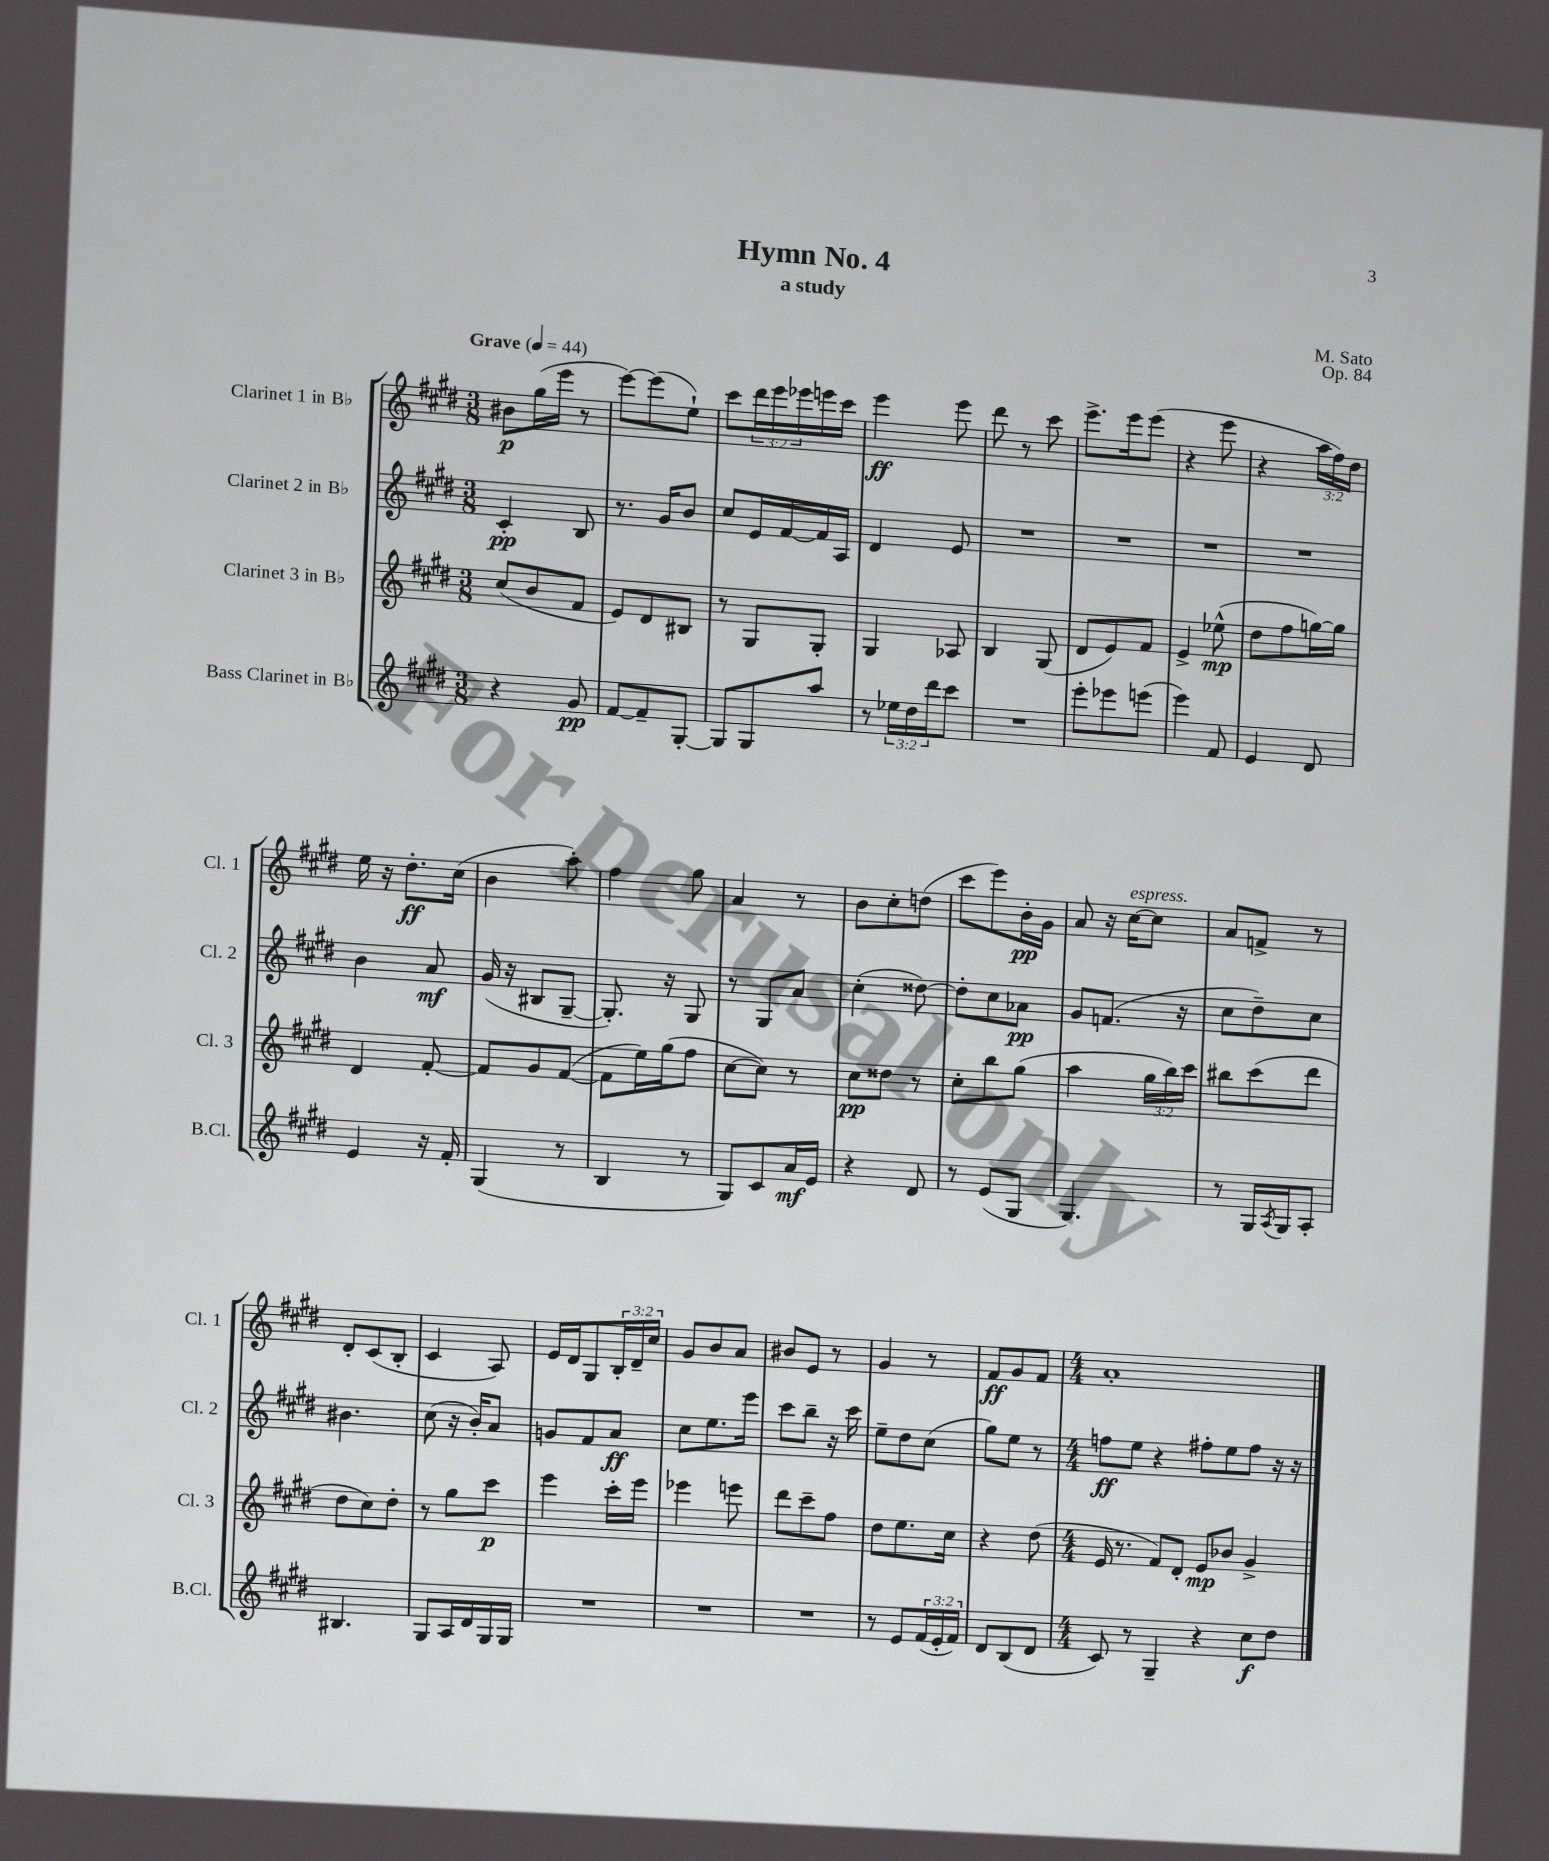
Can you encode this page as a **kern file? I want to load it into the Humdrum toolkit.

**kern	**kern	**kern	**kern
*staff4	*staff3	*staff2	*staff1
*clefG2	*clefG2	*clefG2	*clefG2
*k[f#c#g#d#]	*k[f#c#g#d#]	*k[f#c#g#d#]	*k[f#c#g#d#]
*M3/8	*M3/8	*M3/8	*M3/8
*MM44	*MM44	*MM44	*MM44
4r	(8cc#	4c#'	8b#
.	8b	.	(16gg#
.	.	.	16eee
8g#	8f#	8B	8r
=	=	=	=
[8f#	8e)	8.r	[8eee)
8f#~]	8d#	.	(8eee]
.	.	16g#	.
[8G#'	8B#	8b	8ee`)
=	=	=	=
8G#]	8r	8cc#	8ccc#
8G#	8G#	16e	24ddd#
.	.	.	24eee
.	.	[16f#	.
.	.	.	24eee-
8aa	8G#'	16f#]	16eee
.	.	16A	16ccc#
=	=	=	=
8r	4G#	4d#	4eee
24ee-	.	.	.
24dd#	.	.	.
24ddd#	.	.	.
8ccc#	8A-	8e	8eee
=	=	=	=
4.r	4B	4.r	8ddd#
.	.	.	8r
.	(8G#	.	8ccc#
=	=	=	=
8eee'	8d#	4.r	8.eee^
8eee-	8e)	.	.
.	.	.	16eee
(8eee	8f#	.	(8eee
=	=	=	=
4eee)	4e^	4.r	4r
8f#	(8ee-^^	.	8eee
=	=	=	=
4e	8dd#	4.r	4r
.	8ff#	.	.
8d#	[16gg)	.	24aa
.	.	.	24ff#)
.	16gg]	.	.
.	.	.	24dd#
=	=	=	=
4e	4d#	4b	16ee
.	.	.	16r
.	.	.	8.dd#'
16r	[8f#'	8a	.
16f#'	.	.	(16cc#
=	=	=	=
(4G#	8f#]	(16g#	4b
.	.	16r	.
.	8g#	8B#	.
8r	([8f#	[8G#~	8aa')
=	=	=	=
4B	8f#]	8.G#'])	4ff#
.	16ee)	.	.
.	(16gg#	16r	.
8r	8ff#	8G#	8gg#
=	=	=	=
8G#)	[8cc#	8r	4a
8c#	8cc#])	8G#	.
16a	8r	8a	8r
16e	.	.	.
=	=	=	=
4r	8cc#	(4cc#'	8b
.	8dd##	.	8cc#'
8d#	8r	[8dd##)	(8dd
=	=	=	=
8r	8cc#'	8dd##']	8ccc#
(8e	8bb	8cc#	8eee)
8G#	(8gg#	8a-	16b'
.	.	.	16g#
=	=	=	=
4.G#)	4aa	8g#	8a
.	.	(8.f	16r
.	.	.	[16cc#
.	24gg#	.	8cc#]
.	24bb)	.	.
.	.	16r	.
.	24ccc#	.	.
=	=	=	=
8r	8bb#	8cc#	8a
16G#	(8ccc#	8dd#~)	8f^
8qA	.	.	.
16G#	.	.	.
8A'	8ddd#	8cc#	8r
=	=	=	=
4.B#	8dd#	4.b#	8d#'
.	8cc#)	.	(8c#
.	8dd#'	.	8B'
=	=	=	=
8G#	8r	(8cc#	4c#
16A	8gg#	16r	.
16d#	.	16b')	.
16G#	8ccc#	8a	8A)
16G#	.	.	.
=	=	=	=
4.r	4eee	8g	16e
.	.	.	16d#
.	.	8f#	8G#
.	16ccc#'	8a	24B'
.	.	.	24d#~
.	16eee	.	.
.	.	.	24cc#
=	=	=	=
4.r	4eee-	8cc#	8g#
.	.	8.ee	8b
.	8eee	.	8a
.	.	16eee	.
=	=	=	=
4.r	8ddd#	8ccc#	8b#
.	8ccc#~	8bb~	8e
.	8ff#	16r	8r
.	.	16ccc#	.
=	=	=	=
8r	8dd#	8ee~	4g#
8e	8.ee	8dd#	.
(24f#	.	(8cc#	8r
24e'	.	.	.
.	16cc#	.	.
24f#)	.	.	.
=	=	=	=
8d#	4r	8gg#)	8f#
(8B	.	8ee	8g#
8d#	(8dd#	8r	8f#
=	=	=	=
*M4/4	*M4/4	*M4/4	*M4/4
8c#)	16e	8ff	1a'
.	8.r	.	.
8r	.	8ee	.
4G#~	8f#)	4r	.
.	8d#'	.	.
4r	8e	8ff#'	.
.	8b-	8ee	.
8cc#	4g#^	8ff#	.
8dd#	.	16r	.
.	.	16r	.
==	==	==	==
*-	*-	*-	*-
